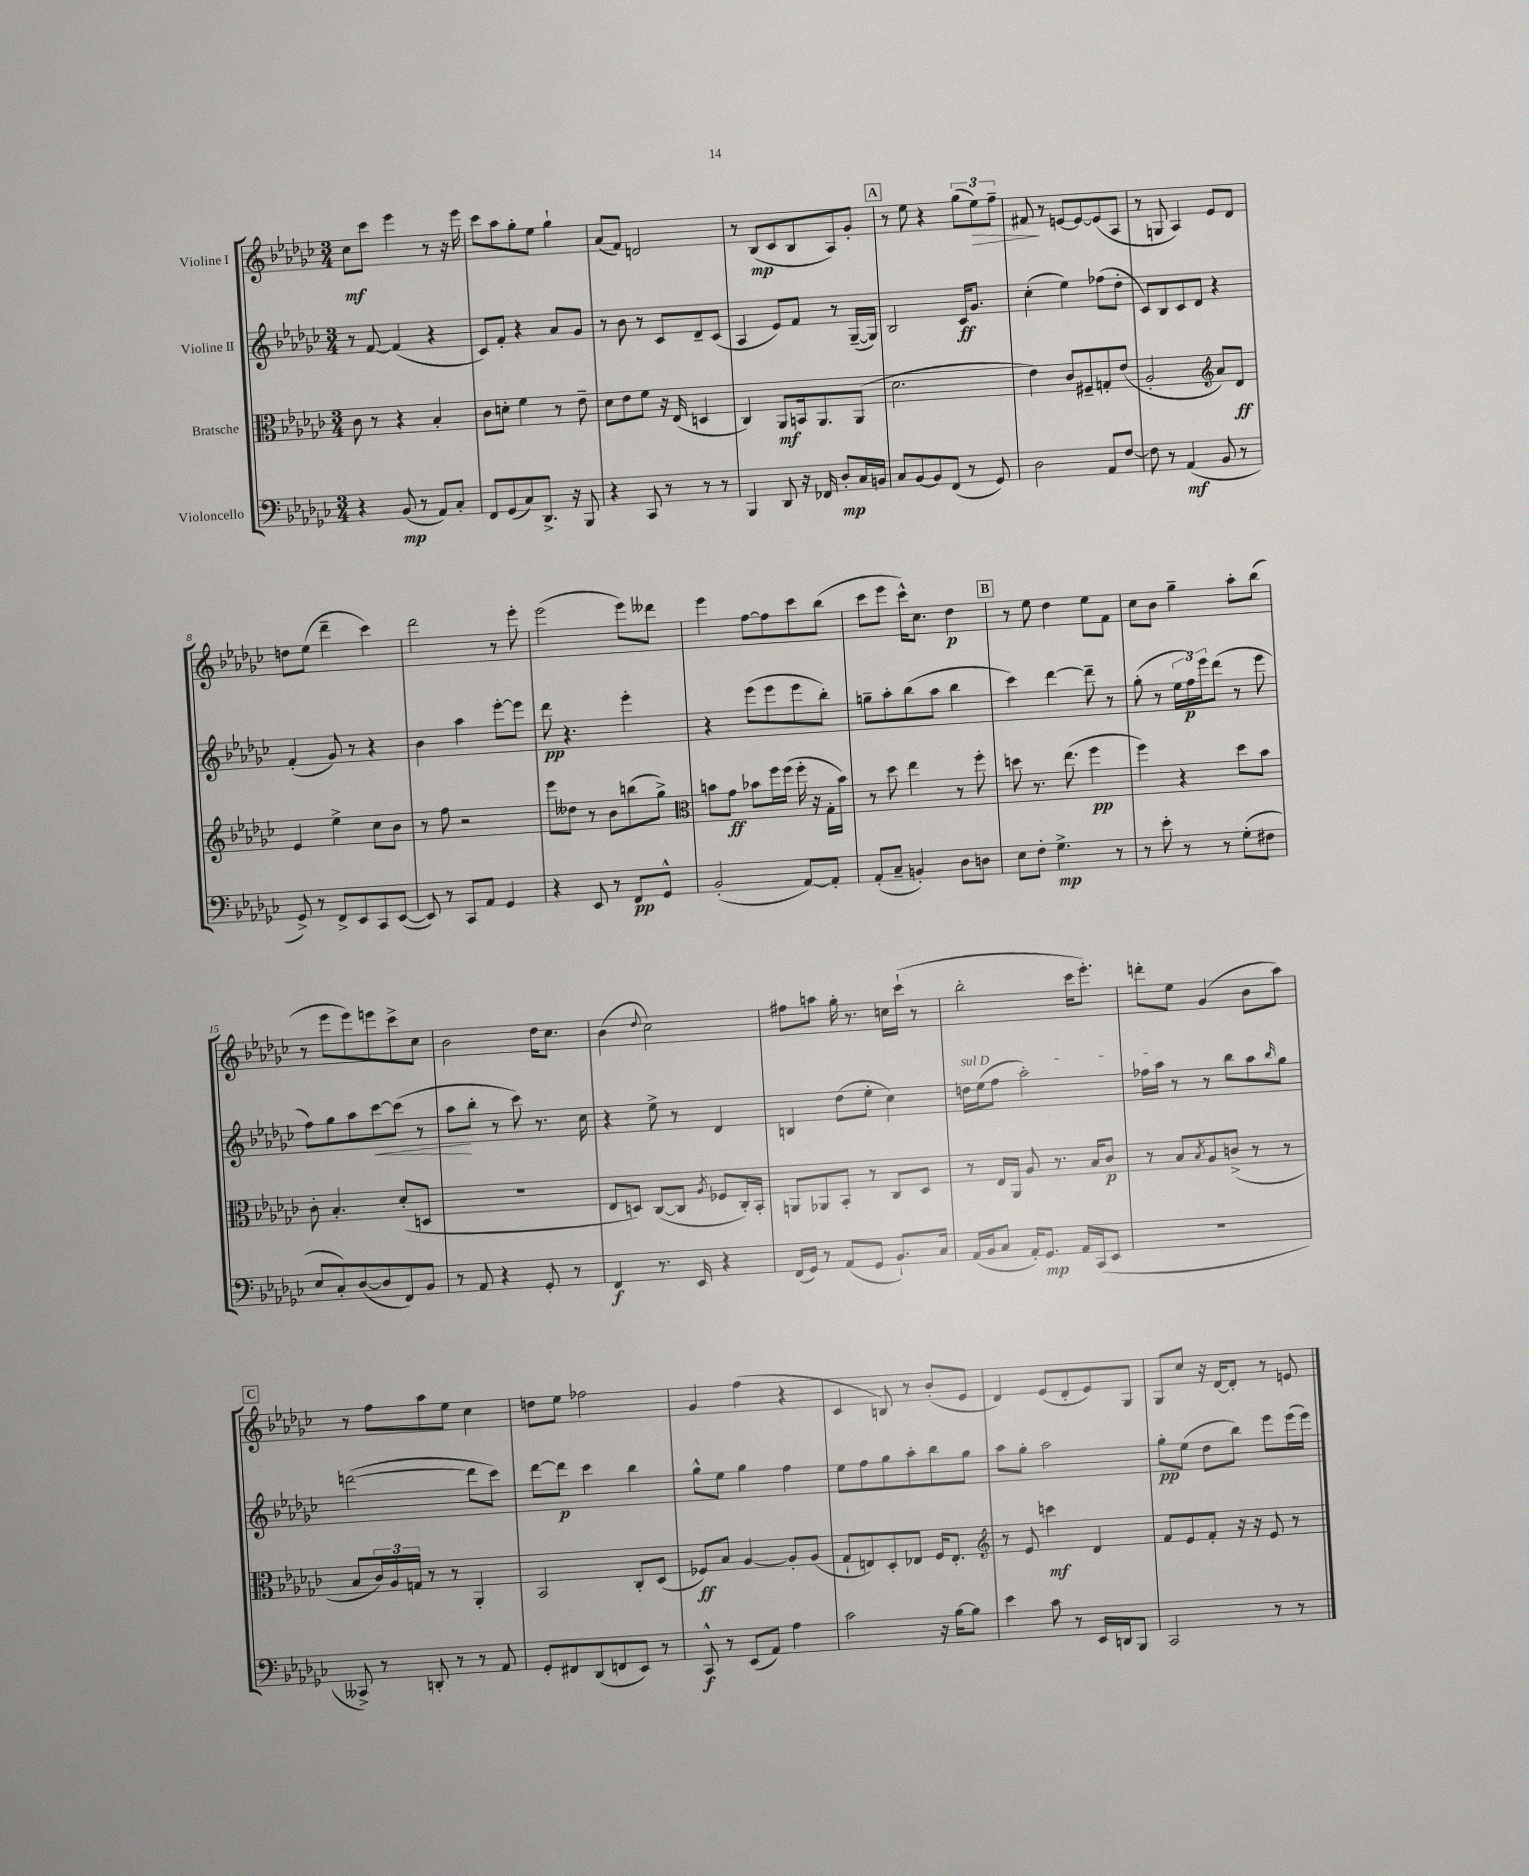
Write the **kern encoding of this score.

**kern	**kern	**kern	**kern
*staff4	*staff3	*staff2	*staff1
*clefF4	*clefC3	*clefG2	*clefG2
*k[b-e-a-d-g-c-]	*k[b-e-a-d-g-c-]	*k[b-e-a-d-g-c-]	*k[b-e-a-d-g-c-]
*M3/4	*M3/4	*M3/4	*M3/4
4r	8c-	8r	8cc-
.	8r	[8f	8ccc-
(8BB-	4r	(4f]	4eee-
8r	.	.	.
8AA-)	4B-'	4r	8r
8C-'	.	.	16r
.	.	.	16eee-
=	=	=	=
8FF	8c-	8c-)	8ccc-
(8GG-	8d'	8f'	8aa-
8C-)	4f	4r	8gg-'
8.DD-^	.	.	8ee-
.	8r	8a-	4gg-`
16r	.	.	.
8BBB-	8e-~	8g-	.
=	=	=	=
4r	8d-	8r	(8a-
.	8e-	8b-	8f)
8CC-	8f	8r	2d
8r	16r	8c-	.
.	(16E-	.	.
8r	4D	8d-~	.
8r	.	(8c-	.
=	=	=	=
4BBB-	4C-)	4A-	8r
.	.	.	(8B-
8DD-	8AA-	8e-)	8c-
16r	16BB	8f	8B-
16FF-	8.AA-	.	.
8D-'	.	8r	8A-)
16C-	(8AA-	([16G-~	8g-'
16BB	.	16G-])	.
=	=	=	=
8C-	2.d-	2B-	8r
[8BB-	.	.	8ee-
8BB-]	.	.	4r
(8FF	.	.	.
8r	.	16c-	(12gg-
.	.	8.g-	.
.	.	.	12ee-)
8GG-)	.	.	.
.	.	.	12ff~
=	=	=	=
2D-	4e-)	(4cc-'	8f#
.	.	.	8r
.	8c-	4ee-)	[8e
.	8F#~	.	8e_
8AA-	8G'	(8ff-	(8e]
[8F	(8e-	8dd-'	8A-
=	=	=	=
8F]	2A-'	8c-)	8r
8r	.	8B-	8G
(4AA-	.	8c-	4A-)
.	.	8d-	.
*	*clefG2	*	*
8BB-	8a-)	4r	8e-
8r	8d-	.	8d-
=	=	=	=
8GG-^)	4e-	(4f'	8dd
8r	.	.	(8ee-
8FF^	4ee-^	8g-)	4ddd-~
8EE-	.	8r	.
8CC-	8cc-	4r	4ccc-)
([8EE-	8b-	.	.
=	=	=	=
8EE-])	8r	4b-	2ddd-
8r	8ff	.	.
8CC-	2r	4aa-	.
8AA-	.	.	.
4GG-	.	[8eee-'	8r
.	.	8eee-]	8eee-'
=	=	=	=
4r	8eee-	8ddd-	(2eee-
.	8dd--	4.r	.
8EE-	8r	.	.
8r	8b-	.	.
8FF	(8bb	4eee-'	8eee-)
8GG-^^	8gg-^)	.	8ddd--
=	=	=	=
*	*clefC3	*	*
(2BB-'	8b	4r	4eee-
.	8g-	.	.
.	8b-	(8eee-	[8ff
.	16ff	8eee-	8ff]
.	(16ff	.	.
[8AA-)	16ff'	8eee-	8ccc-
.	16r	.	.
8AA-']	16G-'	8bb-')	(8bb-
.	16b-)	.	.
=	=	=	=
(8AA-'	8r	8gg~	8ccc-
8C-~	8dd-	8aa-'	8eee-
4BB')	4ee-	(8bb-	16ccc-^^)
.	.	.	8.cc-
.	.	8aa-	.
8D-	8r	4bb-	4dd-
8D	8ff'	.	.
=	=	=	=
8E-	8dd	4ccc-)	8r
8F'	8.r	.	8ee-
4.G-^	.	[4ddd-	4dd-
.	(8.ee-	.	.
.	4ff	8ddd-~]	8ee-
8r	.	8r	8f
=	=	=	=
8r	4ff)	(8gg-'	8cc-
8e-'	.	8r	8b-
8r	4r	24ee-	4gg-~
.	.	24ff)	.
.	.	24eee-	.
8r	.	(8ddd-	.
(8G-'	8dd-	8r	8aa-'
8F#	8b-	8eee-	(8bb-
=	=	=	=
8E-	8c-'	8ff)	8r
8C-')	4.B-'	8gg-	8eee-
([8D-	.	8aa-	8eee-)
8D-]	.	[8ccc-	8eee
8FF)	(8d-'	(8ccc-]	8ccc-^
8BB-	8D	8r	8cc-
=	=	=	=
8r	2.r	8aa-	2b-
8AA-	.	8bb-'	.
4r	.	8r	.
.	.	8ccc-)	.
8GG-'	.	8.r	16dd-
.	.	.	8.cc-
8r	.	.	.
.	.	16cc-	.
=	=	=	=
4FF	8E-	4r	(4b-
.	8D)	.	.
.	.	.	8qqdd-
8.r	([8C-	8ee-^	2cc-)
.	8C-]	8r	.
16EE-	.	.	.
.	8qA-	.	.
4r	8F-	4d-	.
.	16C-')	.	.
.	16BB-'	.	.
=	=	=	=
(16FF	8AA	4B	8ff#
16GG-)	.	.	.
8r	8AA-	.	8aa
(8AA-	8BB-'	(8dd-	16gg-'
.	.	.	8.r
8GG-	8r	8ee-'	.
8.BB-`)	8C-	4cc-)	16cc
.	.	.	(16ccc-`
.	8D-	.	8r
16C-	.	.	.
=	=	=	=
(16AA-	8r	16dd	2bb-'
16BB-	.	(16ee-	.
8C-	16E-	8ff	.
.	16AA-	.	.
16AA-')	8A-	2aa-')	.
8.GG-	.	.	.
.	8.r	.	.
16AA-	.	.	16ccc-
(16CC-	16B-	.	8.eee-')
8EE-	8c-	.	.
=	=	=	=
2.r	8r	16ff-	8ddd'
.	.	16aa-	.
.	8B-	8r	8ee-
.	8qB-	.	.
.	8A-	8r	(4g-
.	(8c^	8bb-	.
.	8r	8aa-	8b-
.	.	16qqbb-	.
.	8r	8gg-	8aa-)
=	=	=	=
8CC--^)	8B-	([2ddd	8r
8r	24c-)	.	8ff
.	24A-	.	.
.	24G	.	.
8DD'	8r	.	8aa-
8r	8r	.	8ee-
8r	4AA-'	8ddd]	4cc-
8AA-	.	8ccc-)	.
=	=	=	=
8GG-'	2BB-	[8ddd-	8dd
8FF#	.	8ddd-]	8ee-
(8DD-	.	4ccc-	2ff-
8FF	.	.	.
8EE-)	8C-'	4bb-	.
8r	(8D-	.	.
=	=	=	=
8CC-^^	8F-)	8gg-^^	4g-
8r	8B-	8ee-	.
(8EE-	[4A-	4gg-	(4ff
8AA-)	.	.	.
4A-	8A-']	4ff	4r
.	(8A-	.	.
=	=	=	=
2c-	8G-`	8ee-	4c-
.	8E)	8ff	.
.	8D-'	8gg-	8B)
.	8E-	8aa-'	8r
16r	16F	8bb-	(8b-'
[16B-	8.E-'	.	.
8B-]	.	8gg-	8e-
=	=	=	=
*	*clefG2	*	*
4e-	8r	8aa-	4d-)
.	8e-	8gg-'	.
8c-	4ccc	2aa-	(8e-
8r	.	.	8d-'
16EE-	4d-	.	8e-)
16DD	.	.	.
8BBB-	.	.	8G-
=	=	=	=
2CC-	8f	8gg-'	8G-
.	8e-	(8ee-	8cc-
.	8f'	8dd-	16r
.	.	.	[16d-
.	16r	8bb-)	8d-']
.	16r	.	.
8r	8e-	8eee-	8r
8r	8r	(16eee-	8e
.	.	16eee-)	.
==	==	==	==
*-	*-	*-	*-
